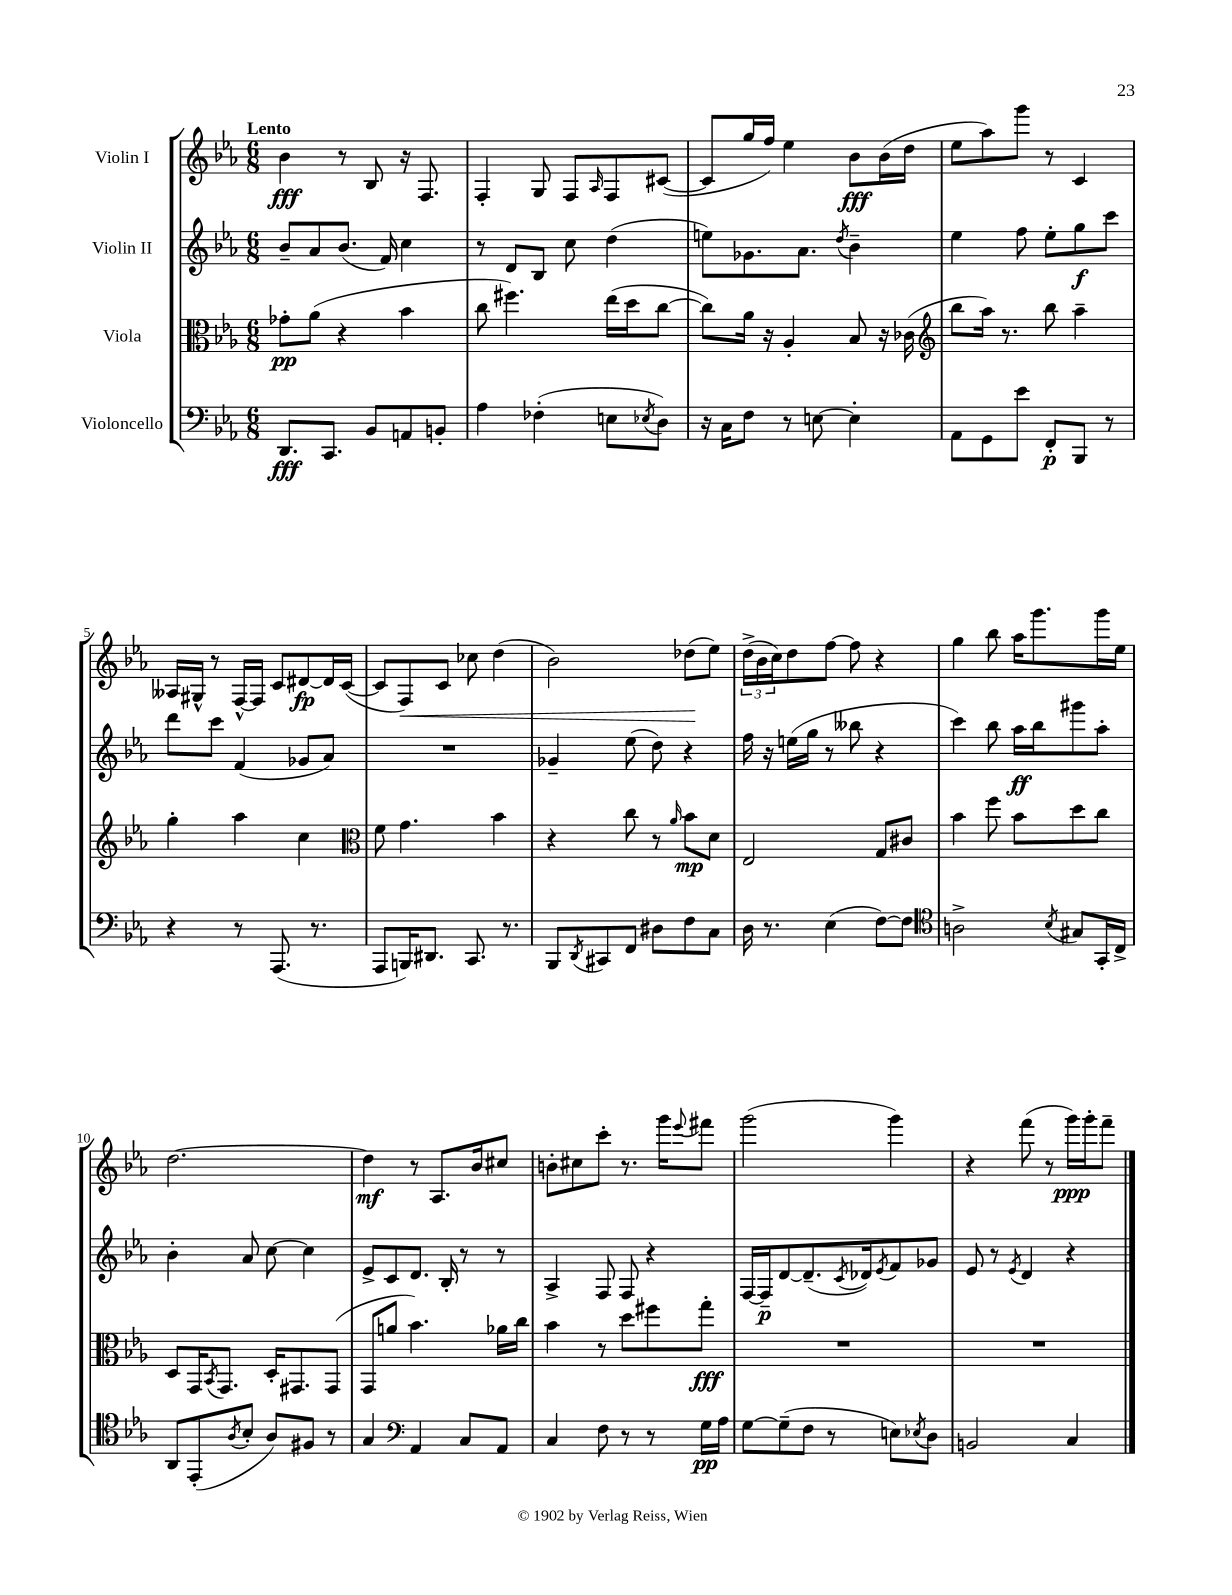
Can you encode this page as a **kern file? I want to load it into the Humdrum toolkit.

**kern	**dynam	**kern	**dynam	**kern	**dynam	**kern	**dynam
*part4	*part4	*part3	*part3	*part2	*part2	*part1	*part1
*staff4	*staff4	*staff3	*staff3	*staff2	*staff2	*staff1	*staff1
*I"Violoncello	*	*I"Viola	*	*I"Violin II	*	*I"Violin I	*
*clefF4	*	*clefC3	*	*clefG2	*	*clefG2	*
*k[b-e-a-]	*	*k[b-e-a-]	*	*k[b-e-a-]	*	*k[b-e-a-]	*
*M6/8	*	*M6/8	*	*M6/8	*	*M6/8	*
=1	=1	=1	=1	=1	=1	=1	=1
!	!	!	!	!	!	!LO:TX:a:B:t=Lento	!
8.DD/L	fff	8g-X'\L	pp	8b-~/L	.	4b-\	fff
.	.	(8a-\J	.	8a-/	.	.	.
8.CC/J	.	.	.	.	.	.	.
.	.	4r	.	(8.b-/J	.	8r	.
8BB-/L	.	.	.	.	.	8B-/	.
.	.	.	.	16f/)	.	.	.
8AAn/	.	4b-\	.	4cc\	.	16r	.
.	.	.	.	.	.	8.F/	.
8BBn'/J	.	.	.	.	.	.	.
=2	=2	=2	=2	=2	=2	=2	=2
4A-\	.	8cc\	.	8r	.	4F'/	.
.	.	4.ff#X\)	.	8d/L	.	.	.
(4F-X'\	.	.	.	8B-/J	.	8G/	.
.	.	.	.	8cc\	.	8F/L	.
.	.	.	.	.	.	16qqA-/	.
8En\L	.	(16ee-\LL	.	(4dd\	.	8F/	.
.	.	16dd\J	.	.	.	.	.
8qE-X/	.	.	.	.	.	.	.
8D\J)	.	[8cc\J	.	.	.	([8c#X/J	.
=3	=3	=3	=3	=3	=3	=3	=3
16r	.	8cc\L])	.	8een\L)	.	8c#/L]	.
16C\KL	.	.	.	.	.	.	.
8F\J	.	16a-\Jk	.	8.g-X\	.	16gg/L	.
.	.	16r	.	.	.	16ff/JJ)	.
8r	.	4A-'/	.	.	.	4ee-\	.
.	.	.	.	8.a-\J	.	.	.
[8En\	.	.	.	.	.	.	.
.	.	.	.	8qdd/	.	.	.
4E'\]	.	8B-/	.	4b-~\	.	8b-\L	fff
.	.	16r	.	.	.	(16b-\L	.
.	.	(16c-X\	.	.	.	16dd\JJ	.
=4	=4	=4	=4	=4	=4	=4	=4
*	*	*clefG2	*	*	*	*	*
8AA-\L	.	8bb-\L	.	4ee-\	.	8ee-\L	.
8GG\	.	16aa-\Jk)	.	.	.	8aa-\)	.
.	.	8.r	.	.	.	.	.
8e-\J	.	.	.	8ff\	.	8ggg\J	.
8FF'/L	p	8bb-\	.	8ee-'\L	.	8r	.
8BBB-/J	.	4aa-~\	.	8gg\	f	4c/	.
8r	.	.	.	8ccc\J	.	.	.
!!LO:LB:g=z
=5	=5	=5	=5	=5	=5	=5	=5
4r	.	4gg'\	.	8ddd\L	.	16A--X/LL	.
.	.	.	.	.	.	16G#X^^/JJ	.
.	.	.	.	8ccc\J	.	8r	.
8r	.	4aa-\	.	(4f/	.	[16F^^/LL	.
.	.	.	.	.	.	16F/JJ]	.
(8.AAA-/	.	.	.	.	.	8c/L	.
.	.	4cc\	.	8g-X/L	.	[8d#X/	fp
8.r	.	.	.	.	.	.	.
.	.	.	.	8a-/J)	.	16d#/L]	.
.	.	.	.	.	.	([16c/JJ	.
=6	=6	=6	=6	=6	=6	=6	=6
*	*	*clefC3	*	*	*	*	*
8AAA-/L	.	8f\	.	2.r	.	8c/L]	.
!	!	!	!	!	!	!	!LO:HP:b
16BBBn/K)	.	4.g\	.	.	.	8F/)	<
8.DD#X/J	.	.	.	.	.	.	.
.	.	.	.	.	.	8c/J	.
8.CC/	.	.	.	.	.	8cc-X\	.
.	.	4b-\	.	.	.	(4dd\	.
8.r	.	.	.	.	.	.	.
=7	=7	=7	=7	=7	=7	=7	=7
8BBB-/L	.	4r	.	4g-X~/	.	2b-\)	.
8qDD/	.	.	.	.	.	.	.
8CC#X/	.	.	.	.	.	.	.
8FF/J	.	8cc\	.	(8ee-\	.	.	.
8D#X\L	.	8r	.	8dd\)	.	.	.
.	.	16qqa-/	.	.	.	.	.
8F\	.	8b-\L	mp	4r	.	(8dd-X\L	.
8C\J	.	8d\J	.	.	.	8ee-\J)	[
=8	=8	=8	=8	=8	=8	=8	=8
16D\	.	2E-/	.	16ff\	.	(24dd^\LL	.
.	.	.	.	.	.	24b-\	.
8.r	.	.	.	16r	.	.	.
.	.	.	.	.	.	24cc\J)	.
.	.	.	.	(16een\LL	.	8dd\	.
.	.	.	.	16gg\JJ	.	.	.
(4E-\	.	.	.	8r	.	[8ff\J	.
.	.	.	.	8bb--X\	.	8ff\]	.
[8F\L)	.	8G/L	.	4r	.	4r	.
8F\J]	.	8c#X/J	.	.	.	.	.
=9	=9	=9	=9	=9	=9	=9	=9
*clefC4	*	*	*	*	*	*	*
2An^\	.	4b-\	.	4ccc\)	.	4gg\	.
.	.	8ff\	.	8bb-\	.	8bb-\	.
.	.	8b-\L	.	16aa-\LL	ff	16aa-\KL	.
.	.	.	.	16bb-\J	.	8.ggg\	.
8qB-/	.	.	.	.	.	.	.
8G#X/L	.	8dd\	.	8ggg#X\	.	.	.
16GG'/L	.	8cc\J	.	8aa-'\J	.	16ggg\L	.
16C^/JJ	.	.	.	.	.	16ee-\JJ	.
!!LO:LB:g=z
=10	=10	=10	=10	=10	=10	=10	=10
8AA-/L	.	8D/L	.	4b-'\	.	[2.dd\	.
(8EE-'/	.	16GG/K	.	.	.	.	.
.	.	8qBB-/	.	.	.	.	.
.	.	8.GG/J	.	.	.	.	.
8qA-/	.	.	.	.	.	.	.
8B-'/J	.	.	.	8a-/	.	.	.
8A-/L)	.	16D'/KL	.	[8cc\	.	.	.
.	.	8.GG#X/	.	.	.	.	.
8F#X/J	.	.	.	4cc\]	.	.	.
8r	.	(8GG#/J	.	.	.	.	.
=11	=11	=11	=11	=11	=11	=11	=11
4G/	.	8GG/L	.	8e-^/L	.	4dd\]	mf
.	.	8an/J	.	8c/	.	.	.
*clefF4	*	*	*	*	*	*	*
4AA-/	.	4.b-\)	.	8.d/J	.	8r	.
.	.	.	.	.	.	8.A-/L	.
.	.	.	.	16B-'/	.	.	.
8C/L	.	.	.	8r	.	.	.
.	.	.	.	.	.	16b-/k	.
8AA-/J	.	16a-X\LL	.	8r	.	8cc#X/J	.
.	.	16cc\JJ	.	.	.	.	.
=12	=12	=12	=12	=12	=12	=12	=12
4C/	.	4b-\	.	4A-^/	.	8bn'\L	.
.	.	.	.	.	.	8cc#X\	.
8F\	.	8r	.	8F/	.	8ccc'\J	.
8r	.	8dd\L	.	8F/	.	8.r	.
8r	.	8ff#X\	.	4r	.	.	.
.	.	.	.	.	.	16ggg\KL	.
.	.	.	.	.	.	8qqeee-/	.
16G\LL	pp	8gg'\J	fff	.	.	8fff#X\J	.
16A-\JJ	.	.	.	.	.	.	.
=13	=13	=13	=13	=13	=13	=13	=13
[8G\L	.	2.r	.	[16F/LL	.	(2ggg\	.
.	.	.	.	16F~/J]	p	.	.
(8G~\]	.	.	.	[8d/	.	.	.
8F\J	.	.	.	(8.d~/]	.	.	.
8r	.	.	.	.	.	.	.
.	.	.	.	8qc/	.	.	.
.	.	.	.	16d-X/k)	.	.	.
.	.	.	.	8qe-/	.	.	.
8En\L)	.	.	.	8f/	.	4ggg\)	.
8qE-X/	.	.	.	.	.	.	.
8D\J	.	.	.	8g-X/J	.	.	.
=14	=14	=14	=14	=14	=14	=14	=14
2BBn/	.	2.r	.	8e-/	.	4r	.
.	.	.	.	8r	.	.	.
.	.	.	.	8qe-/	.	.	.
.	.	.	.	4d/	.	(8fff\	.
.	.	.	.	.	.	8r	.
4C/	.	.	.	4r	.	16ggg\LL)	ppp
.	.	.	.	.	.	16ggg'\J	.
.	.	.	.	.	.	8fff~\J	.
==	==	==	==	==	==	==	==
*-	*-	*-	*-	*-	*-	*-	*-
